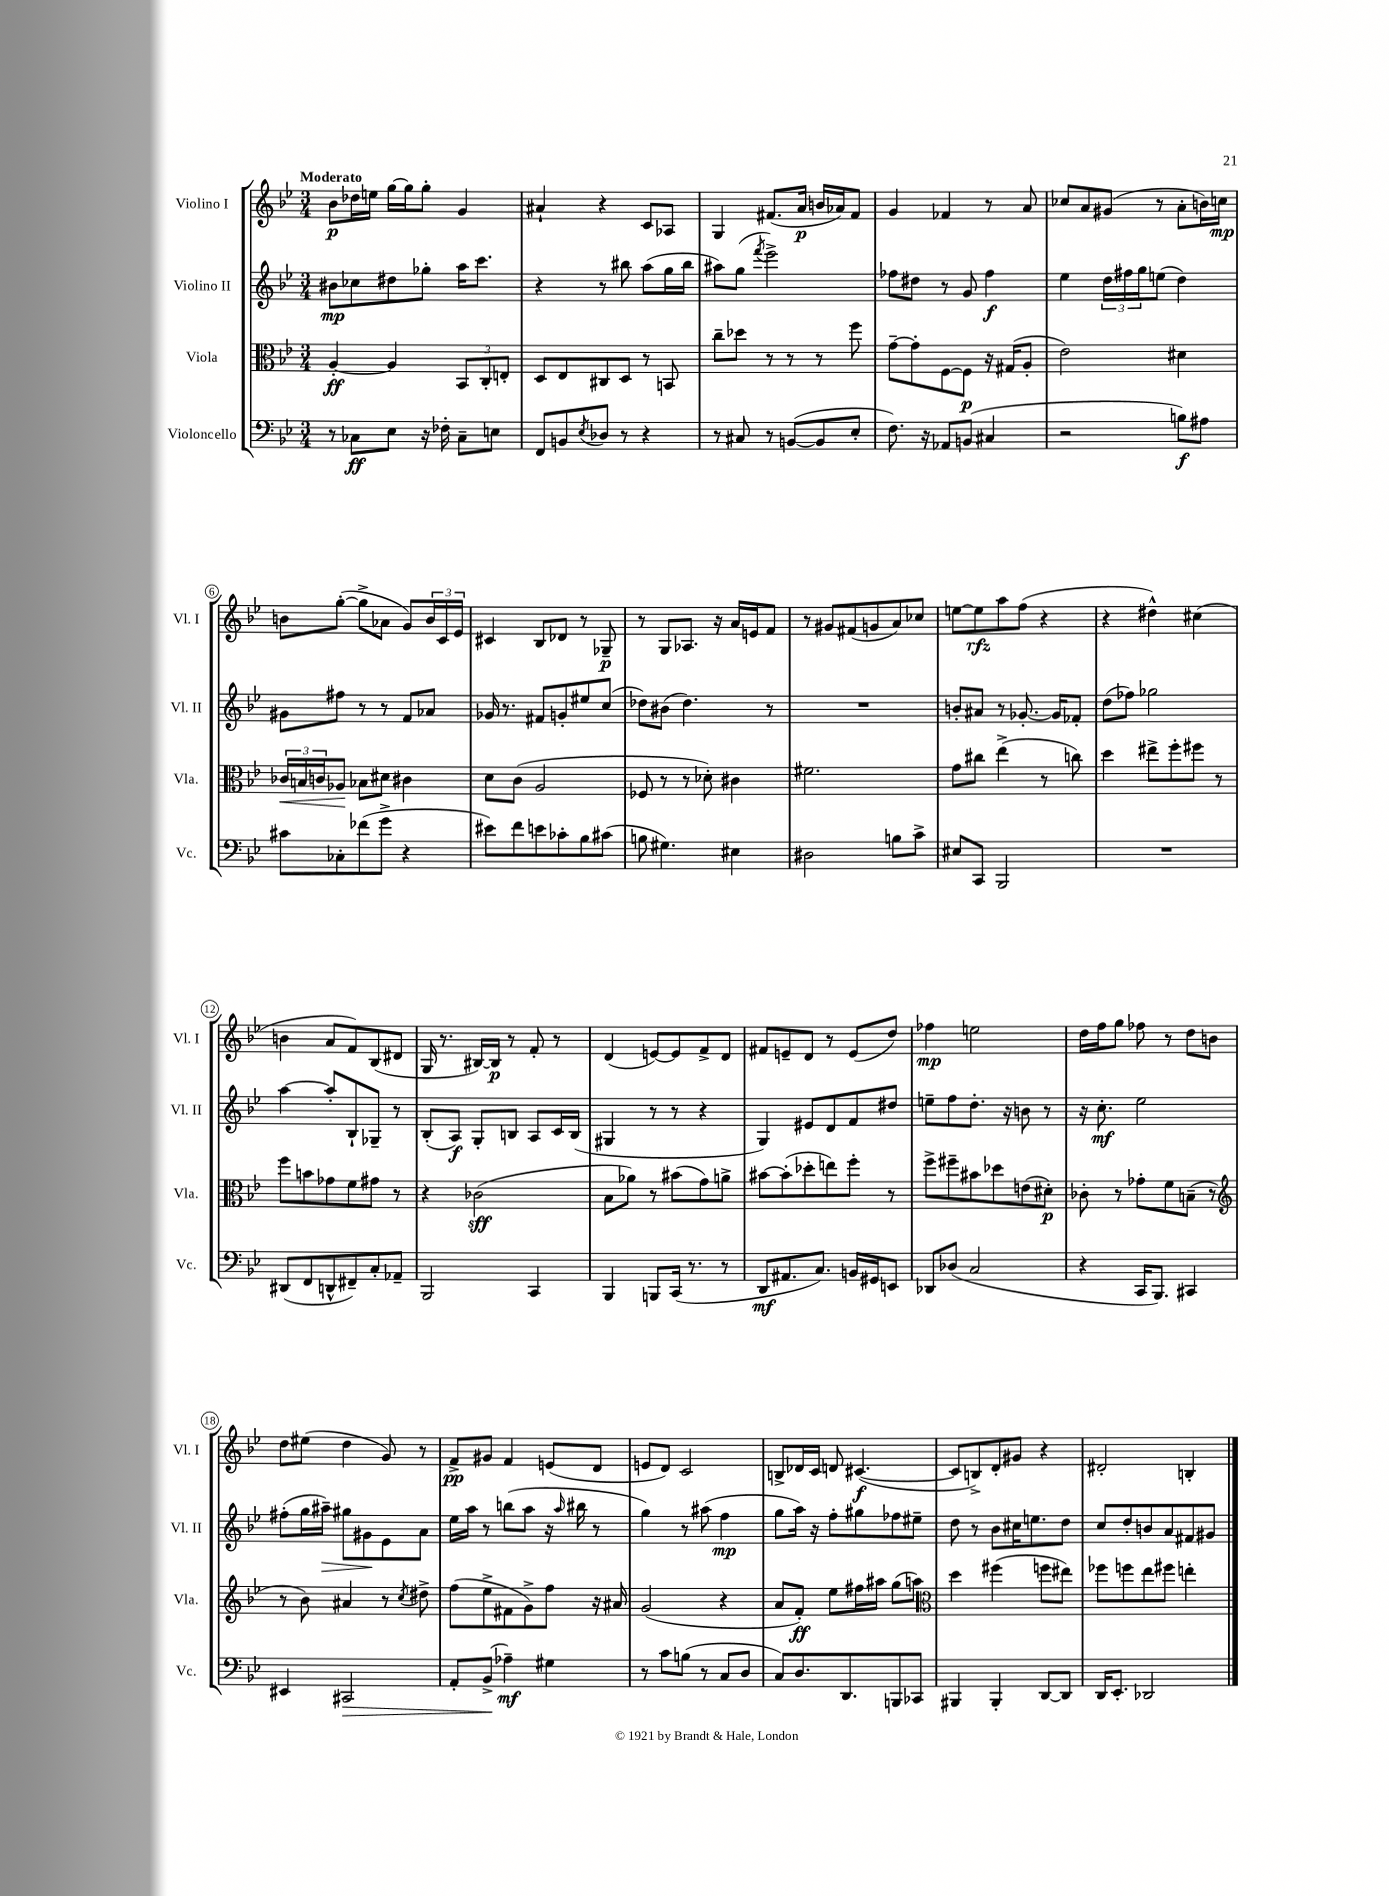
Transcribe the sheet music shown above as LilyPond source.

<<
\new StaffGroup <<
\new Staff = "s0" \with { instrumentName = "Violino I" shortInstrumentName = "Vl. I" } {
    \clef treble \key bes \major \numericTimeSignature \time 3/4 \tempo "Moderato"
    bes'8\p des''16 e''16 g''16~ g''16 g''8-. g'4 |
    ais'4-! r4 c'8 aes8 |
    g4 fis'8.( a'16\p b'16 aes'16) fis'8 |
    g'4 fes'4 r8 a'8 |
    ces''8 a'8 gis'8( r8 a'8-. b'16) c''16\mp |
    b'8 g''8~-.( g''8-> aes'8 g'8) \tuplet 3/2 { b'16 c'16 ees'16 } |
    cis'4 bes8 des'8 r8 ges8--\p |
    r8 g8 aes8. r16 a'16 e'16 f'8 |
    r8 gis'8 fis'8( g'8 a'8) ces''8 |
    e''8~ e''8\rfz a''8 f''8( r4 |
    r4 dis''4-^) cis''4( |
    b'4 a'8 f'8) bes8( dis'8 |
    g16 r8. bis16~) bis16\p r8 f'8-. r8 |
    d'4( e'8~) e'8 f'8-> d'8 |
    fis'8 e'8-- d'8 r8 e'8( d''8) |
    fes''4\mp e''2 |
    d''16 f''16 g''8 fes''8 r8 d''8 b'8 |
    d''8 eis''8( d''4 g'8) r8 |
    f'8->\pp gis'8 f'4 e'8( d'8 |
    e'8 d'8) c'2 |
    b8-> des'16 c'16 d'8 cis'4.~\f( |
    cis'8 b8->) d'8-. gis'8 r4 |
    dis'2-. b4-. \bar "|." |
}
\new Staff = "s1" \with { instrumentName = "Violino II" shortInstrumentName = "Vl. II" } {
    \clef treble \key bes \major \numericTimeSignature \time 3/4
    bis'8\mp ces''8 dis''8 ges''8-. a''16 c'''8. |
    r4 r8 bis''8 a''8( g''16 bis''16 |
    ais''8) g''8( \acciaccatura { f'''8 } ees'''2->) |
    fes''8 dis''8 r8 g'8 fes''4\f |
    ees''4 \tuplet 3/2 { d''16 fis''16 g''16 } e''8( d''4) |
    gis'8 fis''8 r8 r8 f'8 aes'8 |
    ges'16 r8. fis'8 g'8-. eis''8 c''8( |
    des''8) bis'8( des''4.) r8 |
    R2. |
    b'8-. ais'8 r8 ges'8.~-. ges'16 fes'8-. |
    d''8( fes''8) ges''2 |
    a''4~ a''8-. bes8-! ges8-- r8 |
    bes8-.( a8\f) g8-. b8 a8 c'16 b16( |
    gis4 r8 r8 r4 |
    g4) eis'8 d'8 f'8 dis''8 |
    e''8-- f''8 d''8.-. r16 b'8 r8 |
    r16 c''8.-.\mf ees''2 |
    fis''8-.( g''16 ais''16--\>) gis''8 gis'8\! ees'8 a'8 |
    ees''16 a''16 r8 b''8( a''8 r16 \grace { a''16 } bis''16 r8 |
    g''4) r8 ais''8( f''4\mp |
    g''8 a''16) r16 f''8-. gis''8 fes''8 eis''8-- |
    d''8 r8 bes'8 cis''16 e''8. d''8 |
    c''8 d''8-. b'8 a'8 fis'8 gis'8 \bar "|." |
}
\new Staff = "s2" \with { instrumentName = "Viola" shortInstrumentName = "Vla." } {
    \clef alto \key bes \major \numericTimeSignature \time 3/4
    a4~-.\ff a4 \tuplet 3/2 { bes,8 c8-. e8-. } |
    d8 ees8 cis8 d8 r8 b,8 |
    c''8-- des''8 r8 r8 r8 f''8 |
    g'8~-- g'8-. f8~ f8\p r16 gis16( a8-. |
    ees'2) dis'4 |
    \tuplet 3/2 { ces'16\< b16 c'16 } aes8\! bes8 dis'8 cis'4 |
    d'8 c'8( a2 |
    fes8 r8 r8 des'8-.) cis'4 |
    fis'2. |
    g'8 cis''8 ees''4->( r8 c''8) |
    d''4 eis''8-> f''8-. fis''8 r8 |
    f''8 b'8 ges'8 f'8 gis'8 r8 |
    r4 ces'2\sff( |
    bes8 aes'8) r8 bis'8( g'8) a'8-> |
    bis'8~ bis'8-.( des''8-. e''8) f''8-. r8 |
    f''8-> fis''8-- bis'8 des''8 e'8( dis'8-.\p) |
    ces'8-. r8 ges'8-. f'8 b8--( r8 |
    \clef treble r8 bes'8) ais'4 r8 \acciaccatura { c''8 } dis''8-> |
    f''8( ees''8-> fis'8 g'8->) f''8 r16 ais'16 |
    g'2( r4 |
    a'8 f'8-.\ff) ees''8 fis''16 ais''16 g''8( a''8) |
    \clef alto d''4 fis''4( f''8 eis''8) |
    fes''8 f''8 ees''8 fis''8 e''4-. \bar "|." |
}
\new Staff = "s3" \with { instrumentName = "Violoncello" shortInstrumentName = "Vc." } {
    \clef bass \key bes \major \numericTimeSignature \time 3/4
    r8 ces8\ff ees8 r16 fes16-. ces8-- e8 |
    f,8 b,8 \acciaccatura { ees8 } des8 r8 r4 |
    r8 cis8 r8 b,8~( b,8 ees8-. |
    f8.) r16 aes,8 b,8( cis4 |
    r2 b8\f) ais8 |
    cis'8 ces8-. fes'8( g'8-> r4 |
    eis'8) f'8 e'8 ces'8-. bes8 cis'8( |
    b8 gis4.) eis4 |
    dis2 b8 c'8-> |
    eis8 c,8 bes,,2 |
    R2. |
    dis,8( f,8 d,8-^ fis,8--) c8-. aes,8-- |
    bes,,2 c,4 |
    bes,,4 b,,8 c,16( r8. r8 |
    d,8\mf ais,8. c8.) b,16 gis,16 e,8 |
    des,8 des8( c2 |
    r4 c,16 bes,,8.) cis,4 |
    eis,4 cis,2\> |
    a,8-. bes,8->\!( aes4--\mf) gis4 |
    r8 c'8 b8( r8 c8 d8 |
    c8) d8. d,8. b,,8 ces,8 |
    bis,,4 bis,,4-. d,8~ d,8 |
    d,16 ees,8.-. des,2 \bar "|." |
}
>>
>>
\layout { \context { \Score \override BarNumber.stencil = #(make-stencil-circler 0.1 0.3 ly:text-interface::print) } }
